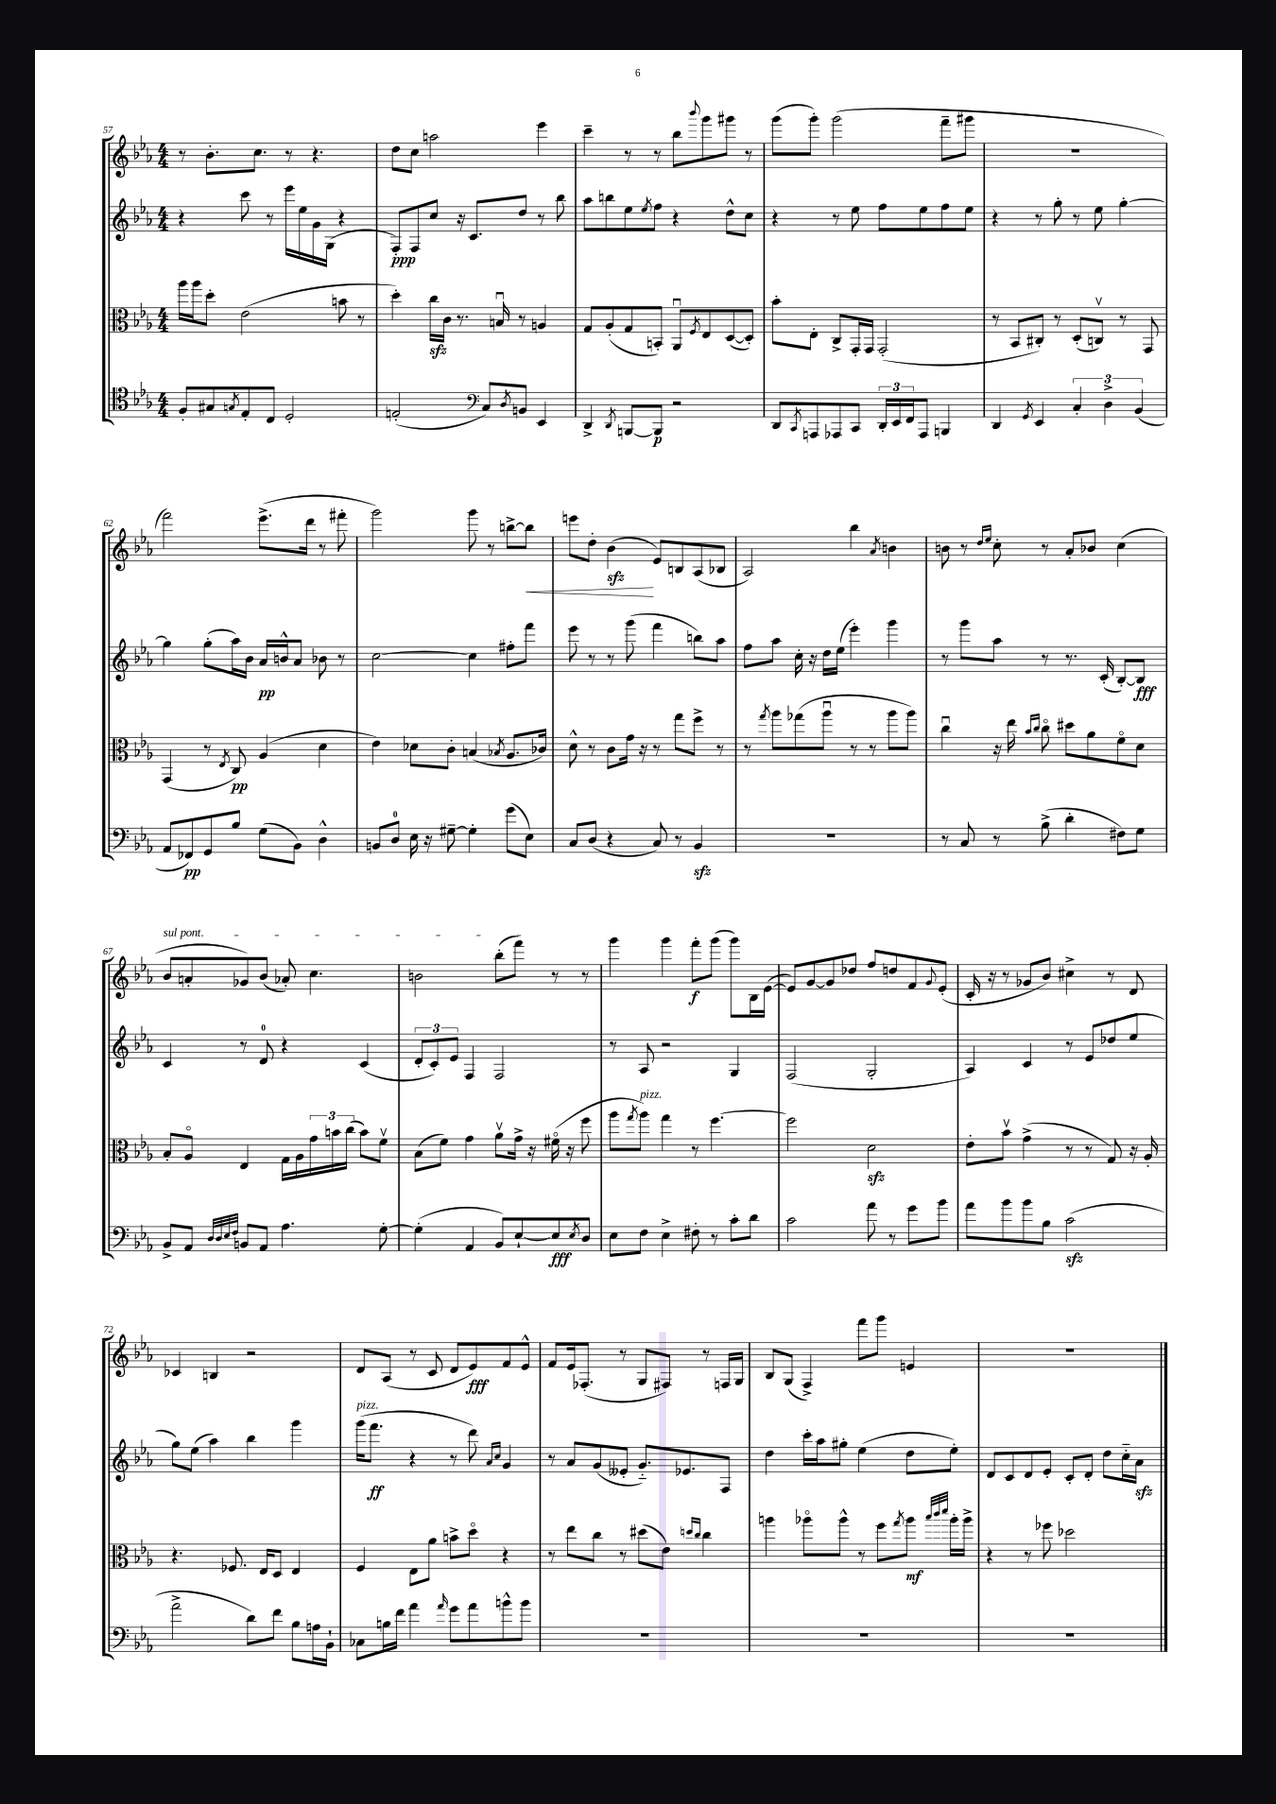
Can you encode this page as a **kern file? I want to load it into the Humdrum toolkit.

**kern	**kern	**kern	**kern
*staff4	*staff3	*staff2	*staff1
*clefC4	*clefC3	*clefG2	*clefG2
*k[b-e-a-]	*k[b-e-a-]	*k[b-e-a-]	*k[b-e-a-]
*M4/4	*M4/4	*M4/4	*M4/4
8F'	16aa-	4r	8r
.	16aa-	.	.
8G#	8dd'	.	8.b-'
8qG	.	.	.
8E-'	(2e-	8ccc	.
.	.	.	8.cc
8C	.	8r	.
2D'	.	16eee-	8r
.	.	16ee-	.
.	.	16g	4.r
.	.	(16G	.
.	8b	4r	.
.	8r	.	.
=	=	=	=
(2E'	4dd')	8F')	8dd
.	.	8F	8cc
.	16cc	8cc	2aa
.	16c	.	.
.	8.r	16r	.
.	.	8.c	.
*clefF4	*	*	*
8C)	.	.	.
.	16Bu	.	.
8qD	.	.	.
8BB	8r	8dd	.
4EE-	4A	8r	4eee-
.	.	8bb-	.
=	=	=	=
4DD^	8G	8aa-	4ccc~
.	(8A-'	8bb	.
8qDD	.	.	.
[8BBB	8G	8ee-	8r
.	.	8qee-	.
8BBB]	8BB')	8ff	8r
2r	8AA-u	4r	8bb-
.	8qF	.	8qqbbb-
.	8E-	.	8ggg
.	([8D	8dd^^	8ggg#
.	8D'])	8cc	8r
=	=	=	=
8DD	8b-'	4r	(8ggg
8qCC	.	.	.
8AAA	8E-'	.	8ggg')
8AAA-	8C^	8r	(2ggg
8CC	16GG'	8ee-	.
.	16GG	.	.
24DD'	(2GG'	8ff	.
24EE-	.	.	.
24FF	.	.	.
8AAA-	.	8ee-	.
4BBB	.	8ff	8fff~
.	.	8ee-	8ggg#
=	=	=	=
4DD	8r	4r	1r
.	8BB-	.	.
8qGG	.	.	.
4EE-	8C#')	8r	.
.	8r	8gg'	.
6C'	(8D'	8r	.
.	8Cv)	8ee-	.
6D^	.	.	.
.	8r	[4gg'	.
(6BB-	.	.	.
.	8GG	.	.
=	=	=	=
8AA-	(4GG	4gg]	2fff)
8FF-)	.	.	.
8GG	8r	(8gg'	.
.	8qE-	.	.
8B-	8C)	16aa-)	.
.	.	16b-	.
(8G	(4A-	16a-	(8.eee-^
.	.	16b^^	.
8BB-)	.	8a-	.
.	.	.	16ddd
4D^^	4d	8b-	8r
.	.	8r	8fff#'
=	=	=	=
8BB	4e-)	[2cc	2ggg)
8D	.	.	.
16E-	8d-	.	.
16r	.	.	.
[8G#~	8c'	.	.
4G#']	(4B	4cc]	8ggg
.	.	.	8r
.	8qB-	.	.
(8g	8.A-	8ff#'	[8bb^
8E-)	.	8fff	8bb]
.	16c-)	.	.
=	=	=	=
8C	8d^^	8eee-	8eee
(8D	8r	8r	8dd'
4r	8c	8r	(4b-
.	16g	(8ggg	.
.	16r	.	.
8C)	8r	4fff	8e-)
8r	8gg	.	8B
4BB-	8ff^	8bb)	(8A-
.	8r	8aa-	8B-
=	=	=	=
1r	8r	8ff	2A-)
.	8qgg	.	.
.	8aa-	8aa-	.
.	(8gg-	16cc'	.
.	.	16r	.
.	8aa-u	16dd	.
.	.	(16ee-	.
.	8r	4eee-')	4bb-
.	8r	.	.
.	.	.	8qa-
.	8aa-	4ggg	4b
.	8aa-)	.	.
=	=	=	=
8r	4ccu	8r	8b
8C	.	8ggg	8r
.	.	.	16qqdd
.	.	.	16qqee-
8r	16r	8aa-	8cc'
.	16ee-	.	.
.	16qqb-	.	.
.	16qqcc	.	.
(8B-^	8cco	8r	8r
4d'	8dd#	8.r	8a-'
.	8a-	.	8b-
.	.	(16c'	.
8F#)	8fo	[8B-')	(4cc
8G	8d	8B-]	.
=	=	=	=
8BB-^	8B-'	4c	8b-
8AA-	8A-o	.	8a'
32qqD	.	.	.
32qqD	.	.	.
32qqE-	.	.	.
32qqF	.	.	.
8BB	4E-	8r	8g-)
8AA-	.	8d	(8b-
4.A-	16G	4r	8a-')
.	16A-	.	.
.	24g	.	4.cc
.	24b	.	.
.	(24cc	.	.
.	8b)	(4c	.
[8G'	8fv	.	.
=	=	=	=
(4G']	(8B-	12d'	2b
.	.	12c')	.
.	8f)	.	.
.	.	12e-	.
4AA-	4g	4F	.
8BB-)	8a-v	2F	(8bb-'
[8E-`	16g^	.	8fff)
.	16r	.	.
8E-]	(16f#o	.	8r
.	16r	.	.
8qE-	.	.	.
8D	8ff	.	8r
=	=	=	=
8E-	8aa-	8r	4ggg
.	8qgg	.	.
8F	8aa-)	8A-	.
4E-^	4gg	2r	4ggg
8F#'	8r	.	8fff'
8r	[4.ff	.	(8ggg
8c'	.	4G	8ggg)
8d	.	.	16B-
.	.	.	([16e-
=	=	=	=
2c	2ff]	(2F	8e-])
.	.	.	[8g
.	.	.	8g]
.	.	.	8dd-
8a-	2d	2G'	8ff
8r	.	.	8dd
8g	.	.	8f
.	.	.	8qqg
8b-	.	.	(8e-'
=	=	=	=
8a-	8e-'	4A-)	16c'
.	.	.	16r
8b-	8b-v	.	8r
8b-	(4g^	4c	8g-
8B-	.	.	8b-)
(2c	8r	8r	4cc#^
.	8r	8e-	.
.	8G)	(8dd-	8r
.	16r	8ee-	8d
.	16A-'	.	.
=	=	=	=
2a-^	4.r	8gg)	4c-
.	.	(8ee-	.
.	.	4aa-)	4B
.	8.F-	.	.
8d)	.	4bb-	2r
.	16E-	.	.
8f	8D	.	.
8B-	4E-	4ggg	.
16A	.	.	.
16BB-`	.	.	.
=	=	=	=
8C-	4F	(16ggg	8d
.	.	8.fff	.
16B	.	.	(8A-
16f	.	.	.
4a-	8E-	4r	8r
.	8a-	.	8c
16qqa-	.	.	.
8g	8b^	8r	8d
8a-	8ddo	8ddd)	8e-)
.	.	16qqa-	.
.	.	16qqcc	.
8b^^	4r	4g	8f
8b	.	.	8e-^^
=	=	=	=
1r	8r	8r	8f
.	8ee-	8a-	16e-
.	.	.	(8.F-'
.	8cc	(8g	.
.	8r	8e--'	8r
.	(8dd#	8.g'~)	8G
.	8e-)	.	8F#)
.	.	8.e-	.
.	16qqdd	.	.
.	16qqcc	.	.
.	4cc	.	8r
.	.	8F	16F
.	.	.	16G
=	=	=	=
1r	4aa	4dd	8B-
.	.	.	(8G
.	8aa-o	16ccc'	4F^)
.	.	16aa-	.
.	8aa-^^	8gg#'	.
.	8r	(4ee-	8fff
.	8ff	.	8ggg
.	8qgg	.	.
.	8aa-	8dd	4e
.	32qqbb-	.	.
.	32qqccc	.	.
.	32qqddd	.	.
.	16aa-'	8ee-')	.
.	16aa-^	.	.
=	=	=	=
1r	4r	8d	1r
.	.	8c	.
.	8r	8d	.
.	8ff-	8e-'	.
.	2dd-	8c'	.
.	.	8d'	.
.	.	8dd	.
.	.	16cc'~	.
.	.	16a-	.
==	==	==	==
*-	*-	*-	*-
